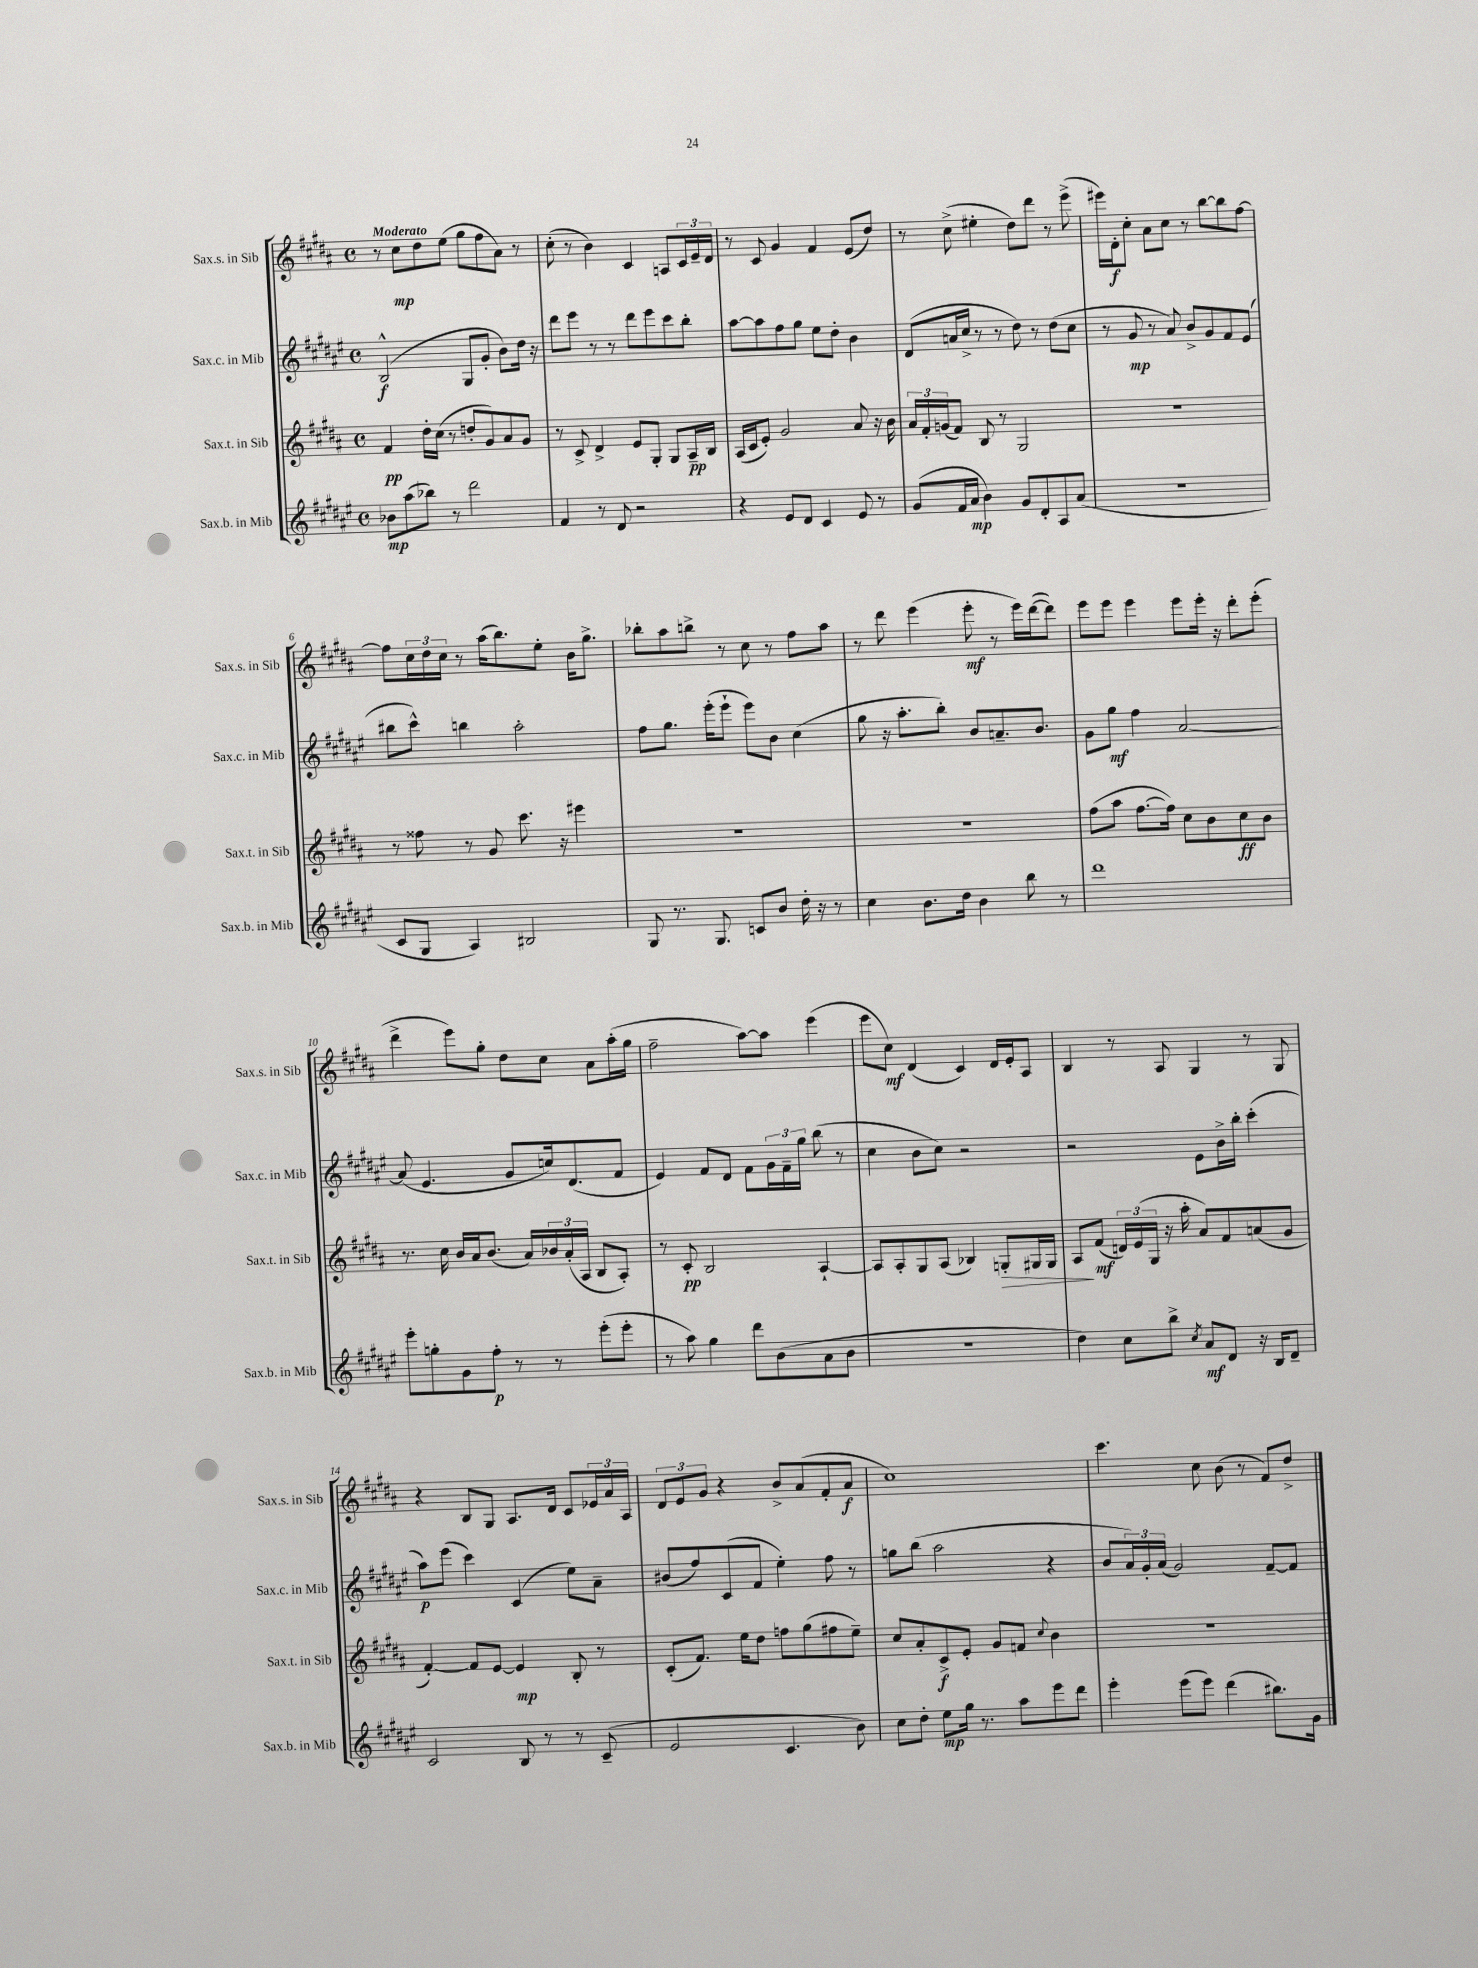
<<
\new StaffGroup <<
\new Staff = "s0" \with { instrumentName = "Sax.s. in Sib" shortInstrumentName = "Sax.s. in Sib" } {
    \clef treble \key b \major \defaultTimeSignature \time 4/4 \tempo "Moderato"
    r8 cis''8\mp dis''8 e''8( gis''8 fis''8 ais'8) r8 |
    cis''8-.( r8 b'4) cis'4 a8 \tuplet 3/2 { cis'16 e'16-- dis'16 } |
    r8 cis'8 gis'4 fis'4 e'8( dis''8) |
    r8 cis''8->( eis''4-. dis''8) dis'''8 r8 e'''8->( |
    eis'''16) dis'16-.\f cis''8-. ais'8 cis''8 r8 b''8~ b''8 fis''8~ |
    fis''8 \tuplet 3/2 { cis''16 dis''16 cis''16 } r8 ais''16( b''8.) e''8-. b'16 gis''8.-> |
    bes''8-. ais''8 b''8-> r8 cis''8 r8 fis''8 ais''8 |
    r8 dis'''8 e'''4( e'''8-.\mf r8 e'''16) dis'''16~( dis'''8) |
    e'''8 e'''8 e'''4 e'''8 e'''16-. r16 dis'''8-. e'''8-.( |
    dis'''4-> e'''8) gis''8-. dis''8 cis''8 ais'8 ais''16-.( gis''16 |
    fis''2-- ais''8~) ais''8 e'''4( |
    e'''8 cis''8\mf) dis'4( cis'4) dis'16 e'16-. ais8 |
    b4 r8 ais8 gis4 r8 gis8 |
    r4 b8 gis8 ais8. dis'16 cis'8 \tuplet 3/2 { ees'16 ais'16 ais16 } |
    \tuplet 3/2 { dis'8 e'8 gis'8 } r4 b'8-> ais'8( fis'8-. ais'8\f |
    cis''1) |
    cis'''4. cis''8 b'8( r8 fis'8) dis''8-> \bar "|." |
}
\new Staff = "s1" \with { instrumentName = "Sax.c. in Mib" shortInstrumentName = "Sax.c. in Mib" } {
    \clef treble \key fis \major \defaultTimeSignature \time 4/4
    b2-^\f( gis8 gis'8-. b'8) dis''16 r16 |
    dis'''8 eis'''8 r8 r8 dis'''8 eis'''8 cis'''8 b''8-. |
    ais''8~ ais''8 fis''8 gis''8 eis''8 dis''8-. b'4 |
    dis'8( a'16 cis''16-> r8 r8 dis''8) r8 dis''8( cis''8 |
    r8 gis'8\mp r8 ais'8) b'8-> gis'8 fis'8 eis'8( |
    bis''8 cis'''8-^) b''4 ais''2-. |
    fis''8 gis''8. eis'''16-.( eis'''8-! eis'''8) b'8 cis''4( |
    gis''8 r16 ais''8.-. b''8-.) b'8 a'8.-- b'8. |
    gis'8 gis''8\mf fis''4 ais'2~ |
    ais'8( eis'4. gis'8 c''16) dis'8.( fis'8 |
    eis'4) fis'8 dis'8 fis'8 \tuplet 3/2 { gis'16 fis'16-- gis''16 } b''8( r8 |
    cis''4 b'8 cis''8) r2 |
    r2 eis'8 b'16-> b''16-. cis'''4-.( |
    ais''8\p) eis'''8( cis'''4) cis'4( eis''8) ais'8-- |
    bis'8( fis''8) cis'8( fis'8 eis''4-.) fis''8 r8 |
    g''8 b''8( ais''2 r4 |
    b'8 \tuplet 3/2 { ais'16) gis'16-. ais'16( } gis'2) fis'8~-- fis'8 \bar "|." |
}
\new Staff = "s2" \with { instrumentName = "Sax.t. in Sib" shortInstrumentName = "Sax.t. in Sib" } {
    \clef treble \key b \major \defaultTimeSignature \time 4/4
    fis'4\pp dis''16-. cis''16( r8 d''8-. gis'8) ais'8 gis'8 |
    r8 cis'8-> dis'4-> e'8 gis8-. gis8 ais16--\pp b16 |
    ais16( cis'16 e'8-.) gis'2 ais'8 r16 b'16 |
    \tuplet 3/2 { ais'16 fis'16-. g'16( } fis'8) b8 r8 gis2 |
    r1 |
    r8 fisis''8 r8 gis'8 cis'''8. r16 eis'''4 |
    R1 |
    R1 |
    fis''8( ais''8 fis''8.~ fis''16) cis''8 b'8 cis''8\ff b'8 |
    r8. cis''16 b'16 ais'16 b'8.( ais'16) \tuplet 3/2 { bes'16 ais'16-.( ais16 } b8 ais8-.) |
    r8 cis'8-.\pp b2 ais4~-! |
    ais8 ais8-. gis8 ais8( bes4) g8-.\> gis16 gis16 |
    ais8\! fis'8\mf( \tuplet 3/2 { d'16) e'16( gis16 } r16 ais''16-. ais'8) fis'8 a'8( gis'8 |
    fis'4~-.) fis'8 e'8~ e'4\mp b8-. r8 |
    cis'8-.( fis'8.) e''16 dis''8 f''8 gis''8( fis''8 e''8--) |
    cis''8 ais'8-. cis'8->\f e'8-. gis'8 f'8 \appoggiatura { cis''8 } b'4 |
    R1 \bar "|." |
}
\new Staff = "s3" \with { instrumentName = "Sax.b. in Mib" shortInstrumentName = "Sax.b. in Mib" } {
    \clef treble \key fis \major \defaultTimeSignature \time 4/4
    bes'8\mp ais''8( bes''8) r8 dis'''2 |
    fis'4 r8 dis'8 r2 |
    r4 eis'8 dis'8 cis'4 eis'8 r8 |
    gis'8( fis'16 ais'16\mp b'4) gis'8 dis'8-. ais8 ais'8( |
    R1 |
    cis'8 gis8 ais4) bis2 |
    gis8 r8. gis8. c'8 b'8 dis''16-. r16 r8 |
    cis''4 b'8. dis''16 b'4 b''8 r8 |
    dis'''1 |
    eis'''8-. g''8-. gis'8 fis''8-.\p r8 r8 eis'''8-.( eis'''8-. |
    r8 ais''8) gis''4 dis'''8 b'8( ais'8 b'8 |
    r1 |
    dis''4) cis''8 b''8-> \acciaccatura { cis''8 } ais'8\mf dis'8 r16 b16 dis'8-- |
    cis'2 b8 r8 r8 cis'8--( |
    eis'2 cis'4. b'8) |
    cis''8 dis''8-. eis''8\mp gis''16 r8. ais''8 eis'''8 dis'''8 |
    eis'''4-. eis'''8( eis'''8) dis'''4( bis''8.) gis'16 \bar "|." |
}
>>
>>
